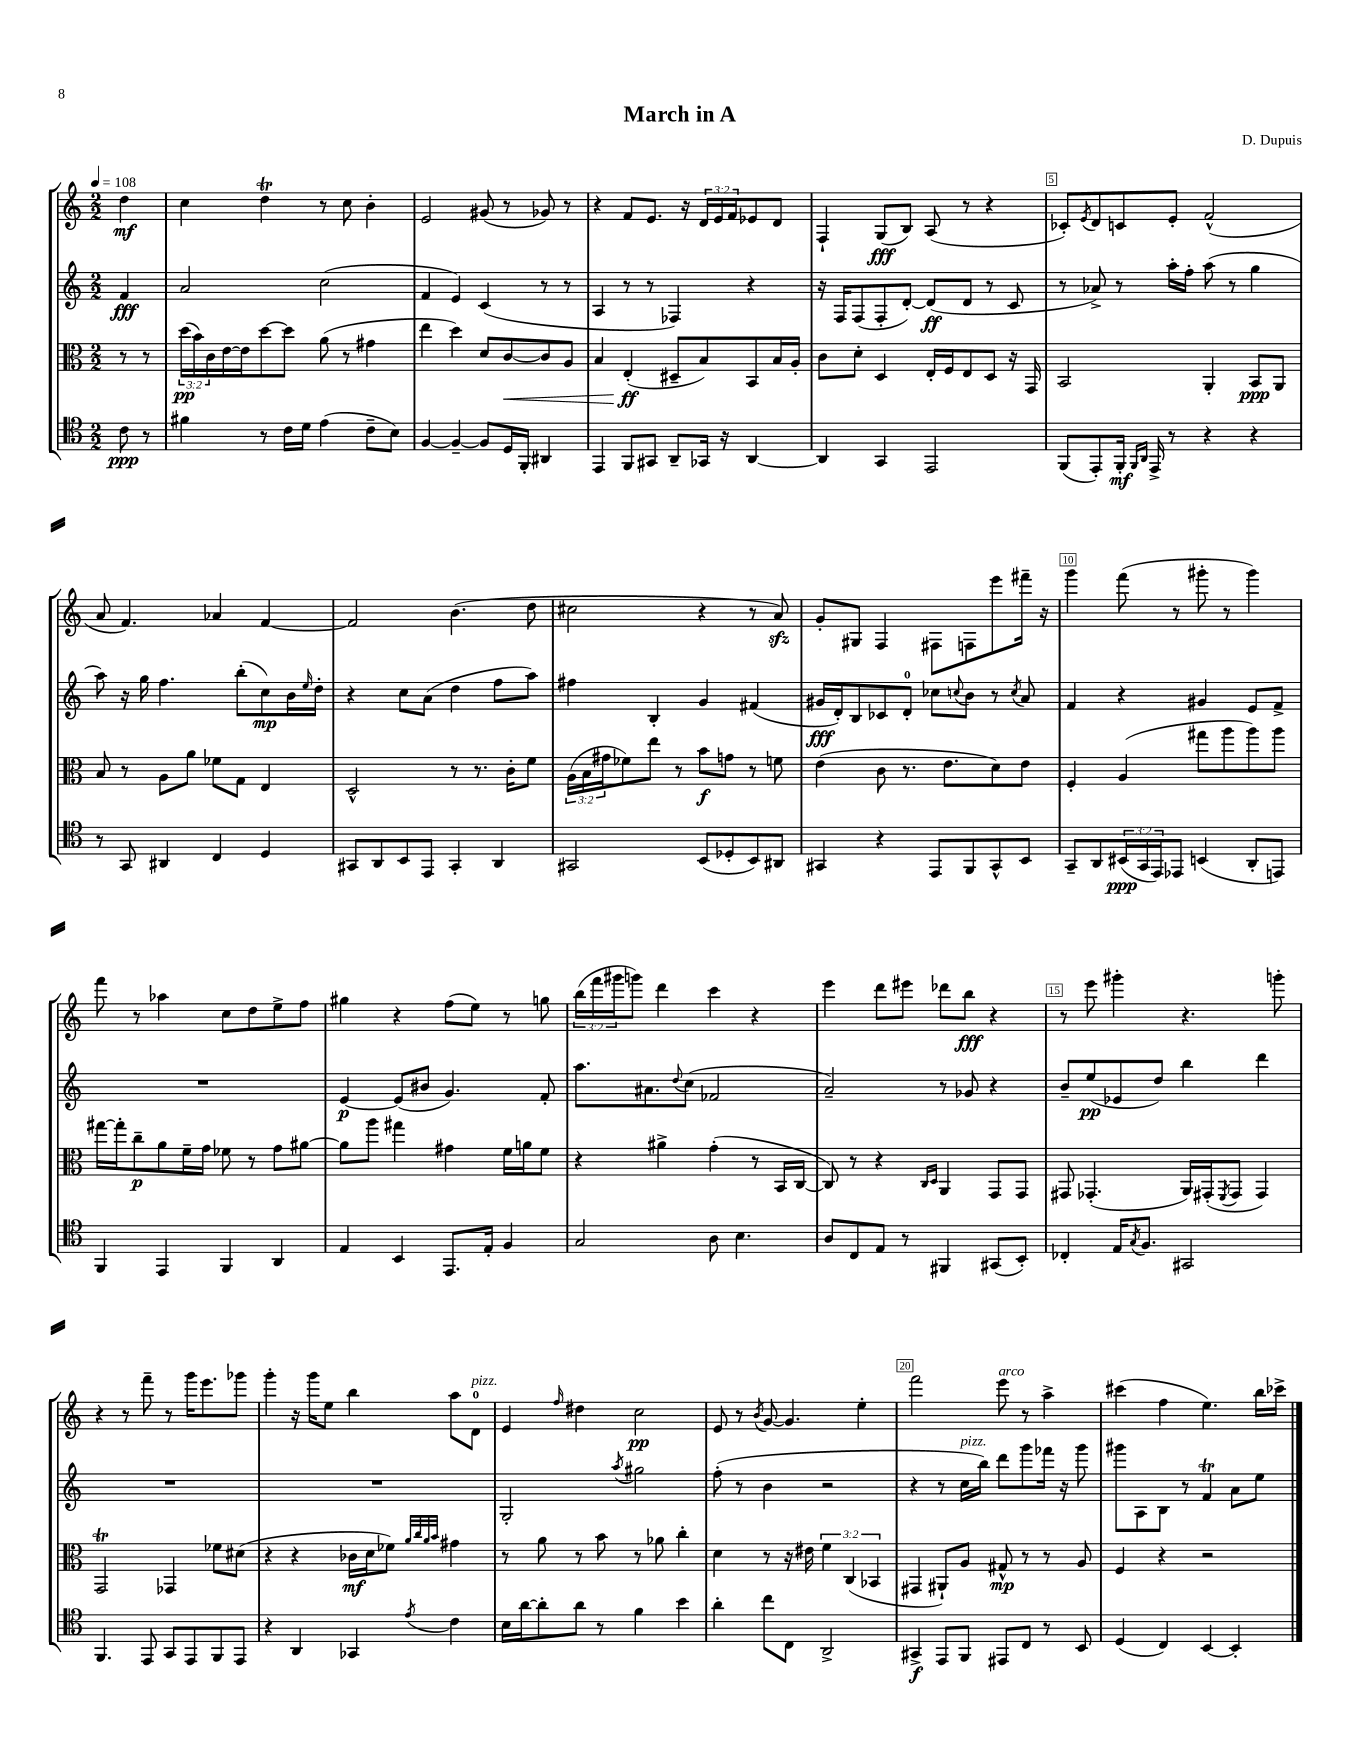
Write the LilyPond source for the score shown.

\header { title = "March in A" composer = "D. Dupuis" }
<<
\new StaffGroup <<
\new Staff = "s0" {
    \clef treble \key c \major \numericTimeSignature \time 2/2 \override Staff.TupletNumber.text = #tuplet-number::calc-fraction-text \partial 4 \tempo 4 = 108
    d''4\mf |
    c''4 d''4\trill r8 c''8 b'4-. |
    e'2 gis'8( r8 ges'8) r8 |
    r4 f'8 e'8. r16 \tuplet 3/2 { d'16 e'16 f'16 } ees'8 d'8 |
    f4-! g8\fff( b8) a8( r8 r4 |
    ces'8-.) \acciaccatura { e'8 } d'8 c'8 e'8-. f'2-^( |
    a'8 f'4.) aes'4 f'4~ |
    f'2 b'4.( d''8 |
    cis''2 r4 r8 a'8\sfz) |
    g'8-. gis8 f4 fis8 f8 e'''8 fis'''16-- r16 |
    g'''4 f'''8( r8 gis'''8-. r8 gis'''4) |
    f'''8 r8 aes''4 c''8 d''8 e''8-> f''8 |
    gis''4 r4 f''8( e''8) r8 g''8 |
    \tuplet 3/2 { b''16( f'''16 gis'''16 } g'''8) d'''4 c'''4 r4 |
    e'''4 d'''8 eis'''8 des'''8 b''8\fff r4 |
    r8 e'''8 gis'''4-. r4. g'''8-. |
    r4 r8 f'''8-- r8 g'''16 e'''8. ges'''8 |
    g'''4-. r16 g'''16 e''8 b''4 a''8 d'8-0^\markup { \italic "pizz." } |
    e'4 \grace { f''16 } dis''4 c''2\pp |
    e'8 r8 \acciaccatura { b'8 } g'8~ g'4. e''4-. |
    f'''2 e'''8^\markup { \italic "arco" } r8 a''4-> |
    cis'''4( f''4 e''4.) b''16 ces'''16-> \bar "|." |
}
\new Staff = "s1" {
    \clef treble \key c \major \numericTimeSignature \time 2/2 \partial 4
    f'4\fff |
    a'2 c''2( |
    f'4 e'4) c'4( r8 r8 |
    a4 r8 r8 fes4) r4 |
    r16 f16 f8( f8-. d'8~-.) d'8\ff( d'8 r8 c'8 |
    r8 aes'8->) r8 a''16-. f''16-. a''8( r8 g''4 |
    a''8) r16 g''16 f''4. b''8-.( c''8\mp) b'16 \grace { e''16 } d''16-. |
    r4 c''8 a'8( d''4 f''8 a''8) |
    fis''4 b4-. g'4 fis'4( |
    gis'16\fff d'16-.) b8 ces'8 d'8-0-. ces''8 \appoggiatura { c''8 } b'8 r8 \acciaccatura { c''8 } a'8 |
    f'4 r4 gis'4 e'8 f'8-> |
    R1 |
    e'4~\p e'8( bis'8 g'4.) f'8-. |
    a''8. ais'8. \appoggiatura { d''8 } c''8( fes'2 |
    a'2--) r8 ges'8 r4 |
    b'8-- e''8\pp( ees'8 d''8) b''4 d'''4 |
    R1 |
    R1 |
    g2-. \acciaccatura { a''8 } gis''2 |
    f''8-.( r8 b'4 r2 |
    r4 r8 c''16^\markup { \italic "pizz." } b''16) d'''8 g'''8 fes'''16 r16 g'''8 |
    gis'''8 a8 b8 r8 f'4\trill a'8 e''8 \bar "|." |
}
\new Staff = "s2" {
    \clef alto \key c \major \numericTimeSignature \time 2/2 \override Staff.TupletNumber.text = #tuplet-number::calc-fraction-text \partial 4
    r8 r8 |
    \tuplet 3/2 { d''16\pp( b'16) c'16 } e'16~ e'16 d''8~ d''8 a'8( r8 gis'4 |
    e''4 d''4) d'8 c'8~\< c'8 a8 |
    b4 e4-.\ff\!( dis8-- b8) b,8 b16 a16-. |
    c'8 d'8-. d4 e16-. f16 e8 d8 r16 g,16 |
    b,2 a,4-. b,8\ppp a,8 |
    b8 r8 a8 a'8 fes'8 g8 e4 |
    d2-^ r8 r8. c'16-. f'8 |
    \tuplet 3/2 { a16( b16 gis'16 } fes'8) e''8 r8 b'8\f g'8 r8 f'8 |
    e'4( c'8 r8. e'8. d'8) e'8 |
    f4-. a4( gis''8 a''8 a''8) a''8 |
    gis''16~ gis''16-. c''8--\p a'8 f'16-- g'16 fes'8 r8 g'8 ais'8~ |
    ais'8 a''8 gis''4 gis'4 f'16 a'16 f'8 |
    r4 ais'4-> g'4-.( r8 b,16 c16~ |
    c8) r8 r4 \grace { c16 d16 } a,4 g,8 g,8 |
    gis,8 ges,4.-.( a,16) gis,16-.( \acciaccatura { f,8 } gis,8 gis,4) |
    g,2\trill ges,4 fes'8 dis'8( |
    r4 r4 ces'16\mf d'16 fes'8) \grace { a'32 c''32 a'32 b'32 } gis'4 |
    r8 a'8 r8 b'8 r8 aes'8 c''4-. |
    d'4 r8 r16 eis'16 \tuplet 3/2 { f'4 c4( bes,4 } |
    gis,4 ais,8-!) a8 gis8-^\mp r8 r8 a8 |
    f4 r4 r2 \bar "|." |
}
\new Staff = "s3" {
    \clef tenor \key c \major \numericTimeSignature \time 2/2 \override Staff.TupletNumber.text = #tuplet-number::calc-fraction-text \partial 4
    c'8\ppp r8 |
    fis'4 r8 c'16 d'16 e'4( c'8-- b8) |
    f4~ f4~-- f8 d16 f,16-. ais,4 |
    e,4 f,8 gis,8 a,8-- ges,16 r16 a,4~ |
    a,4 g,4 e,2 |
    f,8( e,8-.) f,16-.\mf \grace { f,16 a,16 } e,16-> r8 r4 r4 |
    r8 g,8 ais,4 c4 d4 |
    gis,8 a,8 b,8 e,8 gis,4-. a,4 |
    gis,2 b,8( des8-. b,8) ais,8 |
    gis,4 r4 e,8 f,8 gis,8-^ b,8 |
    g,8-- a,8 \tuplet 3/2 { bis,16\ppp( g,16 e,16) } ees,8 b,4( a,8-. e,8) |
    f,4 e,4 f,4 a,4 |
    e4 b,4 e,8. e16-. f4 |
    g2 a8 b4. |
    a8 c8 e8 r8 fis,4 gis,8( b,8-.) |
    ces4-. e16 \acciaccatura { g8 } f8. gis,2 |
    f,4. e,8 g,8 e,8 f,8 e,8 |
    r4 a,4 ges,4 \acciaccatura { e'8 } c'4 |
    b16 a'16~ a'8-. a'8 r8 f'4 b'4 |
    a'4-. c''8 c8 a,2-> |
    gis,4->\f e,8 f,8 eis,8 c8 r8 b,8 |
    d4( c4) b,4~ b,4-. \bar "|." |
}
>>
>>
\layout { \context { \Score \override BarNumber.break-visibility = ##(#f #t #t) barNumberVisibility = #(every-nth-bar-number-visible 5) \override BarNumber.stencil = #(make-stencil-boxer 0.1 0.3 ly:text-interface::print) } }
